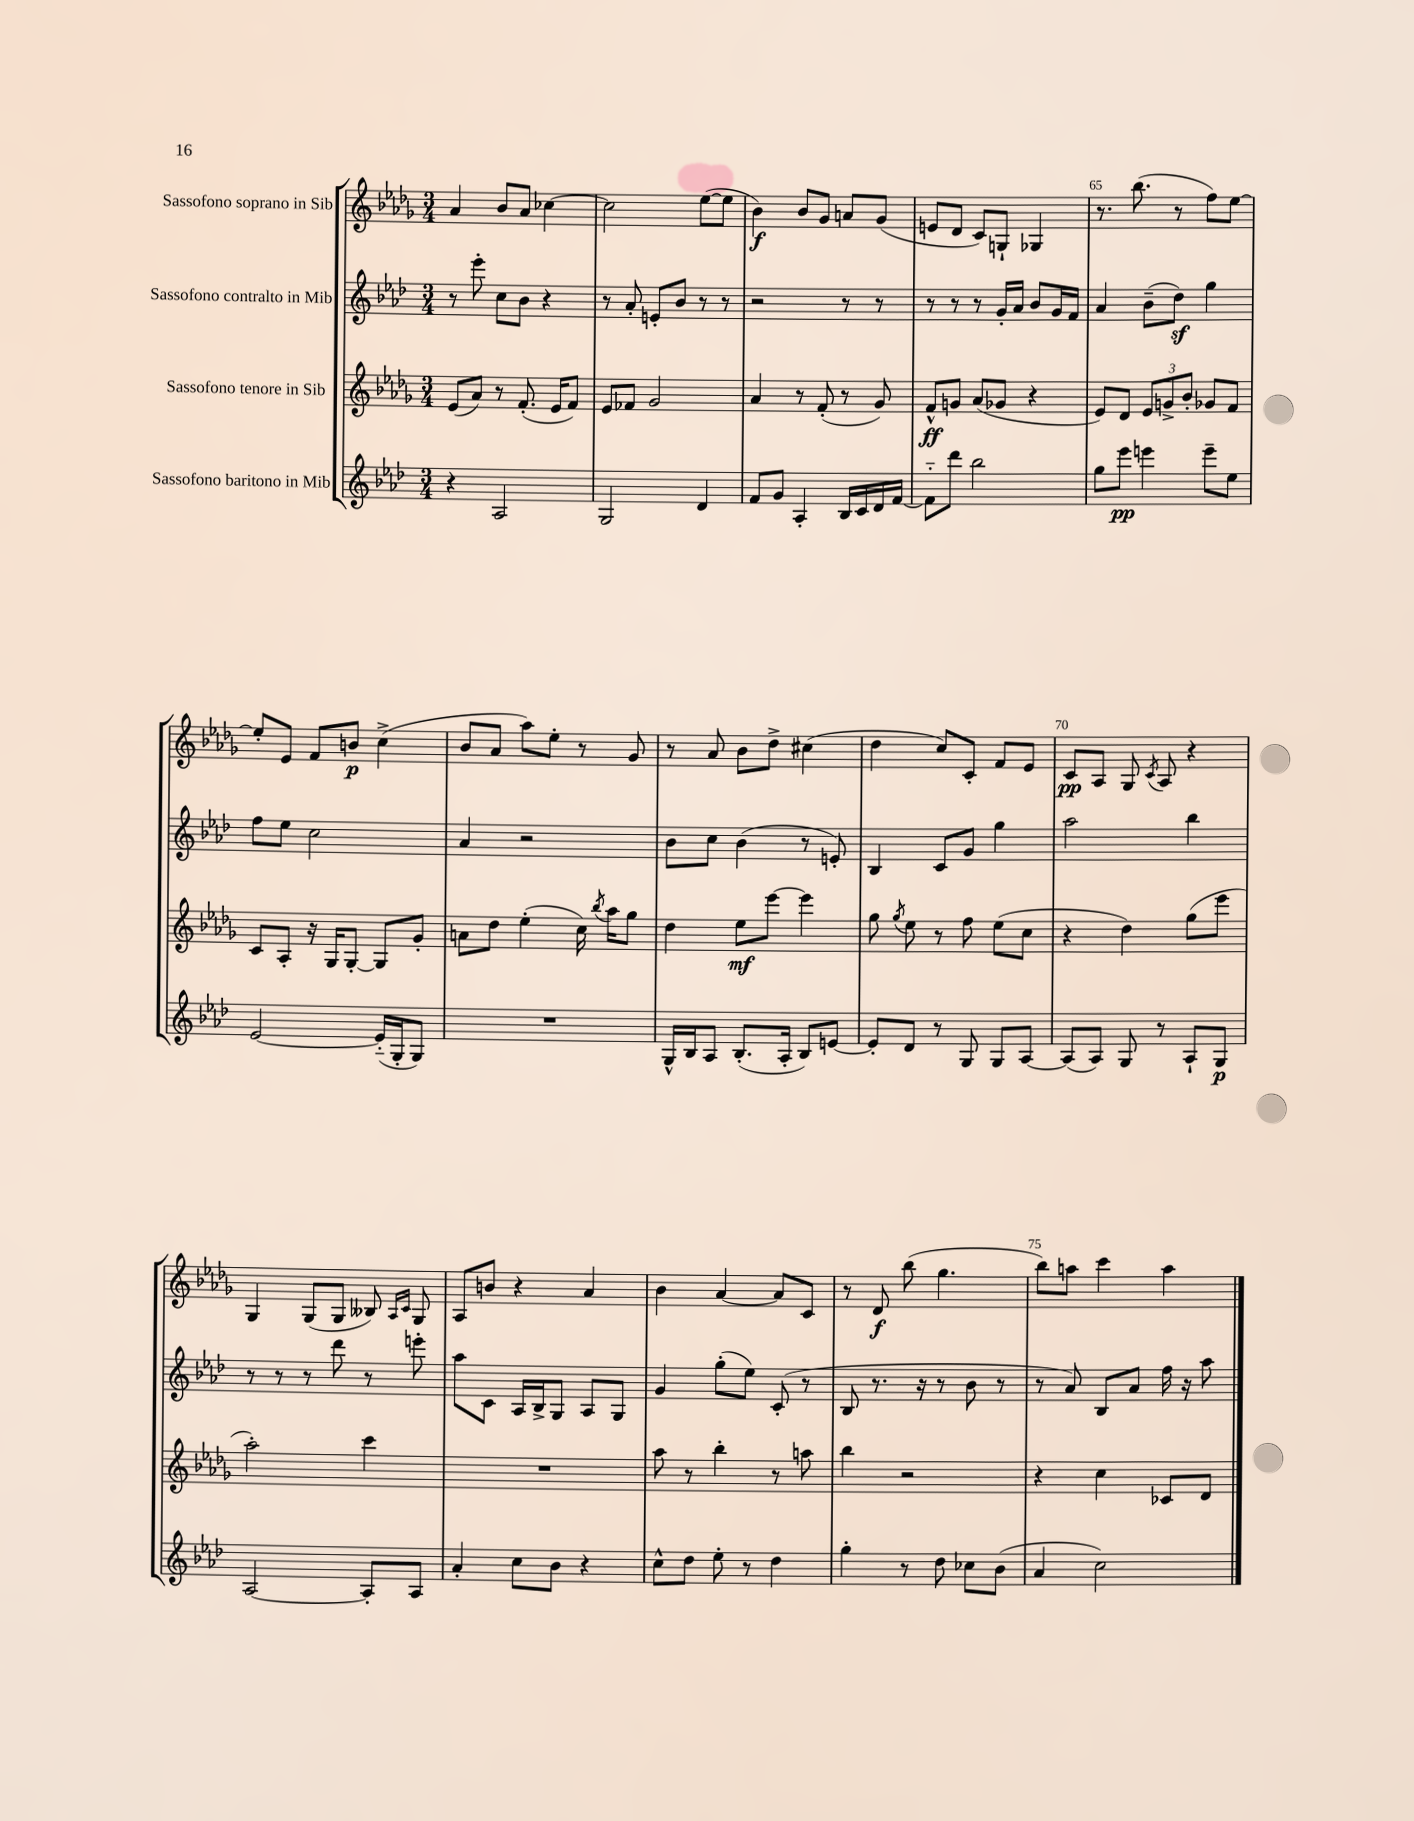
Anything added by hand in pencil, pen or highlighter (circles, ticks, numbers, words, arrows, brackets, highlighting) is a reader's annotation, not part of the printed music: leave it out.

**kern	**kern	**kern	**kern
*staff4	*staff3	*staff2	*staff1
*clefG2	*clefG2	*clefG2	*clefG2
*k[b-e-a-d-]	*k[b-e-a-d-g-]	*k[b-e-a-d-]	*k[b-e-a-d-g-]
*M3/4	*M3/4	*M3/4	*M3/4
4r	(8e-/L	8r	4a-/
.	8a-/J)	8eee-'\	.
2A-/	8r	8cc\L	8b-/L
.	(8.f'/	8b-\J	8a-/J
.	.	4r	[4cc-\
.	16e-/LK	.	.
.	8f/J)	.	.
=	=	=	=
2G/	8e-/L	8r	2cc-\]
.	8f-/J	8a-'/	.
.	2g-/	8e'/L	.
.	.	8b-/J	.
4d-/	.	8r	([8ee-\L
.	.	8r	8ee-\]J
=	=	=	=
8f/L	4a-/	2r	4b-\)
8g/J	.	.	.
4A-'/	8r	.	8b-/L
.	(8f'/	.	8g-/J
16B-/LL	8r	8r	8a/L
16c/	.	.	.
16d-/	8g-/)	8r	(8g-/J
[16f/JJ	.	.	.
=	=	=	=
8f'~\]L	8f^^/L	8r	8e/L
8ddd-\J	8g/J	8r	8d-/J
2bb-\	(8a-/L	8r	8c/L)
.	8g-/J	16g'/LL	8G`/J
.	.	16a-/JJ	.
.	4r	8b-/L	4G-/
.	.	16g/L	.
.	.	16f/JJ	.
=	=	=	=
8gg\L	8e-/L)	4a-/	8.r
8eee-\J	8d-/J	.	.
.	.	.	(8.bb-\
4eee\	12e-/L	(8b-~\L	.
.	12g^/	.	.
.	.	8dd-\J)	8r
.	12b-'/J	.	.
8eee~\L	8g-/L	4gg\	8ff\L)
8ee-\J	8f/J	.	[8ee-\J
=	=	=	=
[2e-/	8c/L	8ff\L	8ee-'/]L
.	8A-'/J	8ee-\J	8e-/J
.	16r	2cc\	8f/L
.	16G-/LK	.	.
.	[8G-'/J	.	8b/J
(16e-'~/]LL	8G-/]L	.	(4cc^\
16G'/J	.	.	.
8G/J)	8g-'/J	.	.
=	=	=	=
2.r	8a\L	4a-/	8b-/L
.	8dd-\J	.	8a-/J
.	(4ee-'\	2r	8aa-\L)
.	.	.	8ee-'\J
.	16cc\)	.	8r
.	8qbb-/	.	.
.	16aa-\LK	.	.
.	8gg-\J	.	8g-/
=	=	=	=
16G^^/LL	4dd-\	8b-\L	8r
16B-/J	.	.	.
8A-/J	.	8cc\J	8a-/
(8.B-'/L	8ee-\L	(4b-\	8b-\L
.	[8eee-\J	.	8dd-^\J
16A-'/Jk	.	.	.
8B-/L)	4eee-\]	8r	(4cc#\
[8e/J	.	8e'/)	.
=	=	=	=
8e'/]L	8gg-\	4B-/	4dd-\
.	8qgg-/	.	.
8d-/J	8ee-\	.	.
8r	8r	8c/L	8cc/L)
8G/	8ff\	8g/J	8c'/J
8G/L	(8ee-\L	4gg\	8f/L
[8A-/J	8cc\J	.	8e-/J
=	=	=	=
(8A-/]L	4r	2aa-\	8c/L
8A-/J)	.	.	8A-/J
8G/	4dd-\)	.	8G-/
.	.	.	8qc/
8r	.	.	8A-/
8A-`/L	(8gg-\L	4bb-\	4r
8G/J	8eee-\J	.	.
=	=	=	=
[2A-/	2aa-'\)	8r	4G-/
.	.	8r	.
.	.	8r	(8G-/L
.	.	8ddd-\	8G-/J
8A-'/]L	4ccc\	8r	8B--/)
.	.	.	16qqA-/LL
.	.	.	16qqc/JJ
8A-/J	.	8eee'\	8G-/
=	=	=	=
4a-'/	2.r	8aa-\L	8A-/L
.	.	8c\J	8b/J
8cc\L	.	16A-/LL	4r
.	.	16B-^/J	.
8b-\J	.	8G/J	.
4r	.	8A-/L	4a-/
.	.	8G/J	.
=	=	=	=
8cc^^\L	8aa-\	4g/	4b-\
8dd-\J	8r	.	.
8ee-'\	4bb-'\	(8gg'\L	[4a-/
8r	.	8ee-\J)	.
4dd-\	8r	(8c'/	8a-/]L
.	8aa\	8r	8c/J
=	=	=	=
4gg'\	4bb-\	8B-/	8r
.	.	8.r	8d-/
8r	2r	.	(8bb-\
.	.	16r	.
8dd-\	.	8r	4.gg-\
8cc-\L	.	8b-\	.
(8b-\J	.	8r	.
=	=	=	=
4a-/	4r	8r	8bb-\L)
.	.	8a-/)	8aa\J
2cc\)	4cc\	8B-/L	4ccc\
.	.	8a-/J	.
.	8c-/L	16ff\	4aa\
.	.	16r	.
.	8d-/J	8aa-\	.
==	==	==	==
*-	*-	*-	*-
